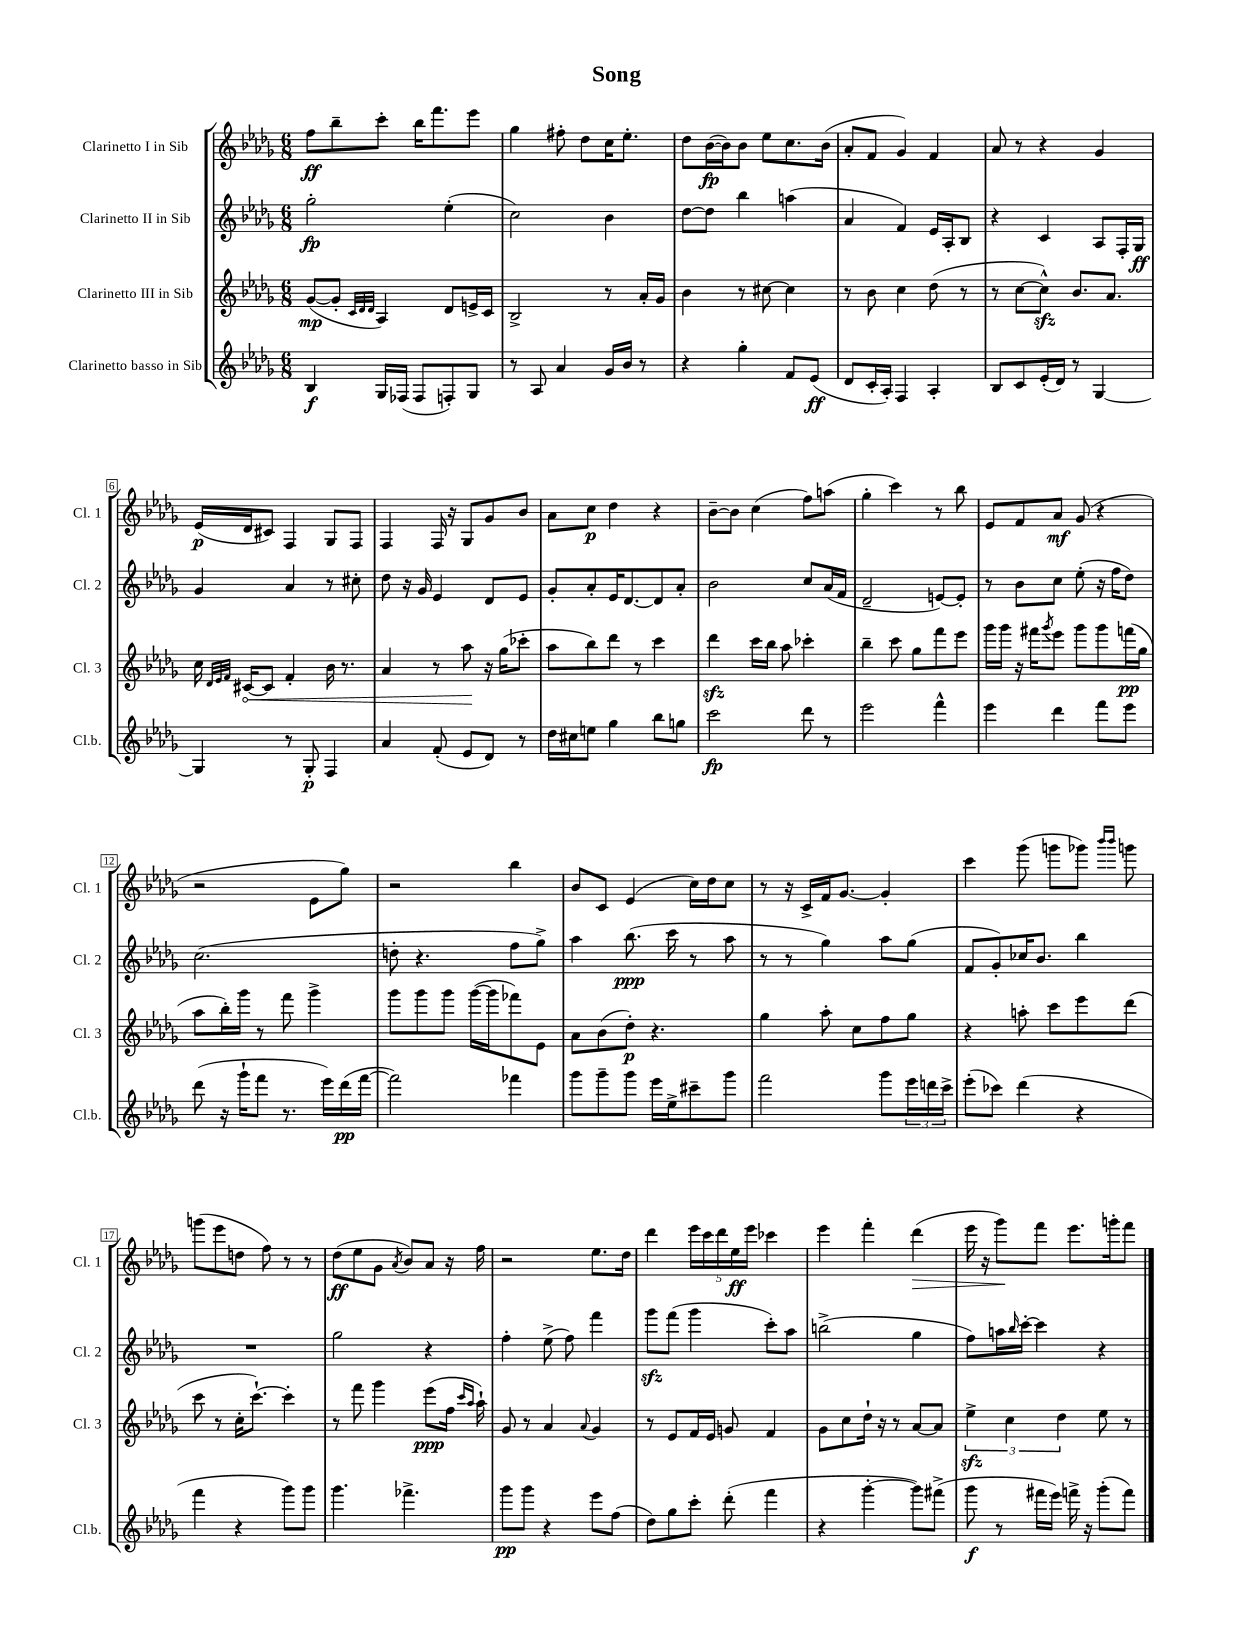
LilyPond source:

\header { title = "Song" }
<<
\new StaffGroup <<
\new Staff = "s0" \with { instrumentName = "Clarinetto I in Sib" shortInstrumentName = "Cl. 1" } {
    \clef treble \key des \major \numericTimeSignature \time 6/8
    f''8\ff bes''8-- c'''8-. bes''16 f'''8. ees'''8 |
    ges''4 fis''8-. des''8 c''16 ees''8.-. |
    des''8 bes'16~\fp( bes'16) bes'8 ees''8 c''8. bes'16( |
    aes'8-. f'8 ges'4) f'4 |
    aes'8 r8 r4 ges'4 |
    ees'16\p( des'16 cis'8) f4 ges8 f8 |
    f4 f16 r16 ges8 ges'8 bes'8 |
    aes'8 c''8\p des''4 r4 |
    bes'8~-- bes'8 c''4( f''8) a''8( |
    ges''4-. c'''4) r8 bes''8 |
    ees'8 f'8 aes'8\mf ges'8( r4 |
    r2 ees'8 ges''8) |
    r2 bes''4 |
    bes'8 c'8 ees'4( c''16) des''16 c''8 |
    r8 r16 c'16-> f'16 ges'8.~ ges'4-. |
    c'''4 ges'''8( g'''8 ges'''8) \grace { bes'''16 bes'''16 } g'''8 |
    g'''8( ees'''8 d''8 f''8) r8 r8 |
    des''8\ff( ees''8 ges'8 \acciaccatura { aes'8 } bes'8) aes'8 r16 f''16 |
    r2 ees''8. des''16 |
    des'''4 \tuplet 5/4 { ees'''16 c'''16 des'''16 ees''16\ff ees'''16 } ces'''4 |
    ees'''4 f'''4-. des'''4\>( |
    ees'''16 r16 ges'''8\!) f'''8 ees'''8. g'''16-. f'''8 \bar "|." |
}
\new Staff = "s1" \with { instrumentName = "Clarinetto II in Sib" shortInstrumentName = "Cl. 2" } {
    \clef treble \key des \major \numericTimeSignature \time 6/8
    ges''2-.\fp ees''4-.( |
    c''2) bes'4 |
    des''8~ des''8 bes''4 a''4( |
    aes'4 f'4) ees'16 aes16-. bes8 |
    r4 c'4 aes8 f16-. ges16\ff |
    ges'4 aes'4 r8 cis''8-. |
    des''8 r16 ges'16 ees'4 des'8 ees'8 |
    ges'8-. aes'8-. ees'16 des'8.~ des'8 aes'8-. |
    bes'2 c''8 aes'16( f'16 |
    des'2-- e'8~) e'8-. |
    r8 bes'8 c''8 ees''8-.( r16 f''16 des''8) |
    c''2.( |
    d''8-. r4. f''8 ges''8->) |
    aes''4 bes''8.\ppp( c'''16 r8 aes''8 |
    r8 r8 ges''4) aes''8 ges''8( |
    f'8 ges'8-.) ces''16 bes'8. bes''4 |
    R2. |
    ges''2 r4 |
    f''4-. ees''8->( f''8) f'''4 |
    ges'''8\sfz f'''8( ges'''4 c'''8-.) aes''8 |
    b''2->( ges''4 |
    f''8) a''16 \grace { bes''16 } c'''16~-. c'''4 r4 \bar "|." |
}
\new Staff = "s2" \with { instrumentName = "Clarinetto III in Sib" shortInstrumentName = "Cl. 3" } {
    \clef treble \key des \major \numericTimeSignature \time 6/8
    ges'8~\mp( ges'8-. \grace { c'32 des'32 des'32 } aes4) des'8 e'16-> c'16 |
    bes2-> r8 aes'16-. ges'16 |
    bes'4 r8 cis''8~ cis''4 |
    r8 bes'8 c''4 des''8( r8 |
    r8 c''8~ c''8-^\sfz) bes'8. aes'8. |
    c''16 \grace { des'32 ees'32 f'32 } \once \override Hairpin.circled-tip = ##t cis'16~\< cis'8 f'4-. bes'16 r8. |
    aes'4 r8 aes''8\! r16 ges''16( ces'''8-. |
    aes''8 bes''8) des'''8 r8 c'''4 |
    des'''4\sfz c'''16 bes''16 aes''8 ces'''4-. |
    bes''4-- c'''8 ges''8 f'''8 ees'''8 |
    ges'''16 ges'''16 r16 fis'''16 \acciaccatura { ges'''8 } ees'''8 ges'''8 ges'''8 f'''16\pp( ges''16 |
    aes''8 bes''16-.) ges'''16 r8 f'''8 ges'''4-> |
    ges'''8 ges'''8 ges'''8 ges'''16~( ges'''16 fes'''8) ees'8 |
    aes'8 bes'8( des''8-.\p) r4. |
    ges''4 aes''8-. c''8 f''8 ges''8 |
    r4 a''8-. c'''8 ees'''8 des'''8( |
    c'''8 r8 c''16-. c'''8.~-!) c'''4-. |
    r8 f'''8 ges'''4 ees'''8\ppp( f''16 \grace { c'''16 aes''16 } aes''16-!) |
    ges'8 r8 aes'4 \appoggiatura { aes'8 } ges'4 |
    r8 ees'8 f'16 ees'16 g'8 f'4 |
    ges'8 c''8 des''16-! r16 r8 aes'8~ aes'8 |
    \tuplet 3/2 { ees''4->\sfz c''4 des''4 } ees''8 r8 \bar "|." |
}
\new Staff = "s3" \with { instrumentName = "Clarinetto basso in Sib" shortInstrumentName = "Cl.b." } {
    \clef treble \key des \major \numericTimeSignature \time 6/8
    bes4\f ges16 fes16( fes8 f8-.) ges8 |
    r8 aes8 aes'4 ges'16 bes'16 r8 |
    r4 ges''4-. f'8 ees'8\ff( |
    des'8 c'16-. aes16-.) f4 aes4-. |
    bes8 c'8 ees'16-.( des'16) r8 ges4~ |
    ges4 r8 ges8-.\p f4 |
    aes'4 f'8-.( ees'8 des'8) r8 |
    des''16 cis''16 e''8 ges''4 bes''8 g''8 |
    c'''2\fp des'''8 r8 |
    ees'''2 f'''4-^ |
    ees'''4 des'''4 f'''8 ees'''8 |
    des'''8( r16 ges'''16-! f'''8 r8. ees'''16) des'''16\pp( f'''16~ |
    f'''2) fes'''4 |
    ges'''8 ges'''8-- ges'''8 ees'''16 ees''16-> cis'''8-- ges'''8 |
    f'''2 ges'''8 \tuplet 3/2 { ees'''16 d'''16 c'''16-> } |
    ees'''8-.( ces'''8) des'''4( r4 |
    f'''4 r4 ges'''8) ges'''8 |
    ges'''4. fes'''4.-> |
    ges'''8\pp ges'''8 r4 ees'''8 f''8( |
    des''8) ges''8 c'''8-. des'''8-.( f'''4 |
    r4 ges'''4~-. ges'''8) fis'''8->( |
    ges'''8\f r8 fis'''16 ees'''16) f'''16-> r16 ges'''8-.( f'''8) \bar "|." |
}
>>
>>
\layout { \context { \Score \override BarNumber.stencil = #(make-stencil-boxer 0.1 0.3 ly:text-interface::print) } }
